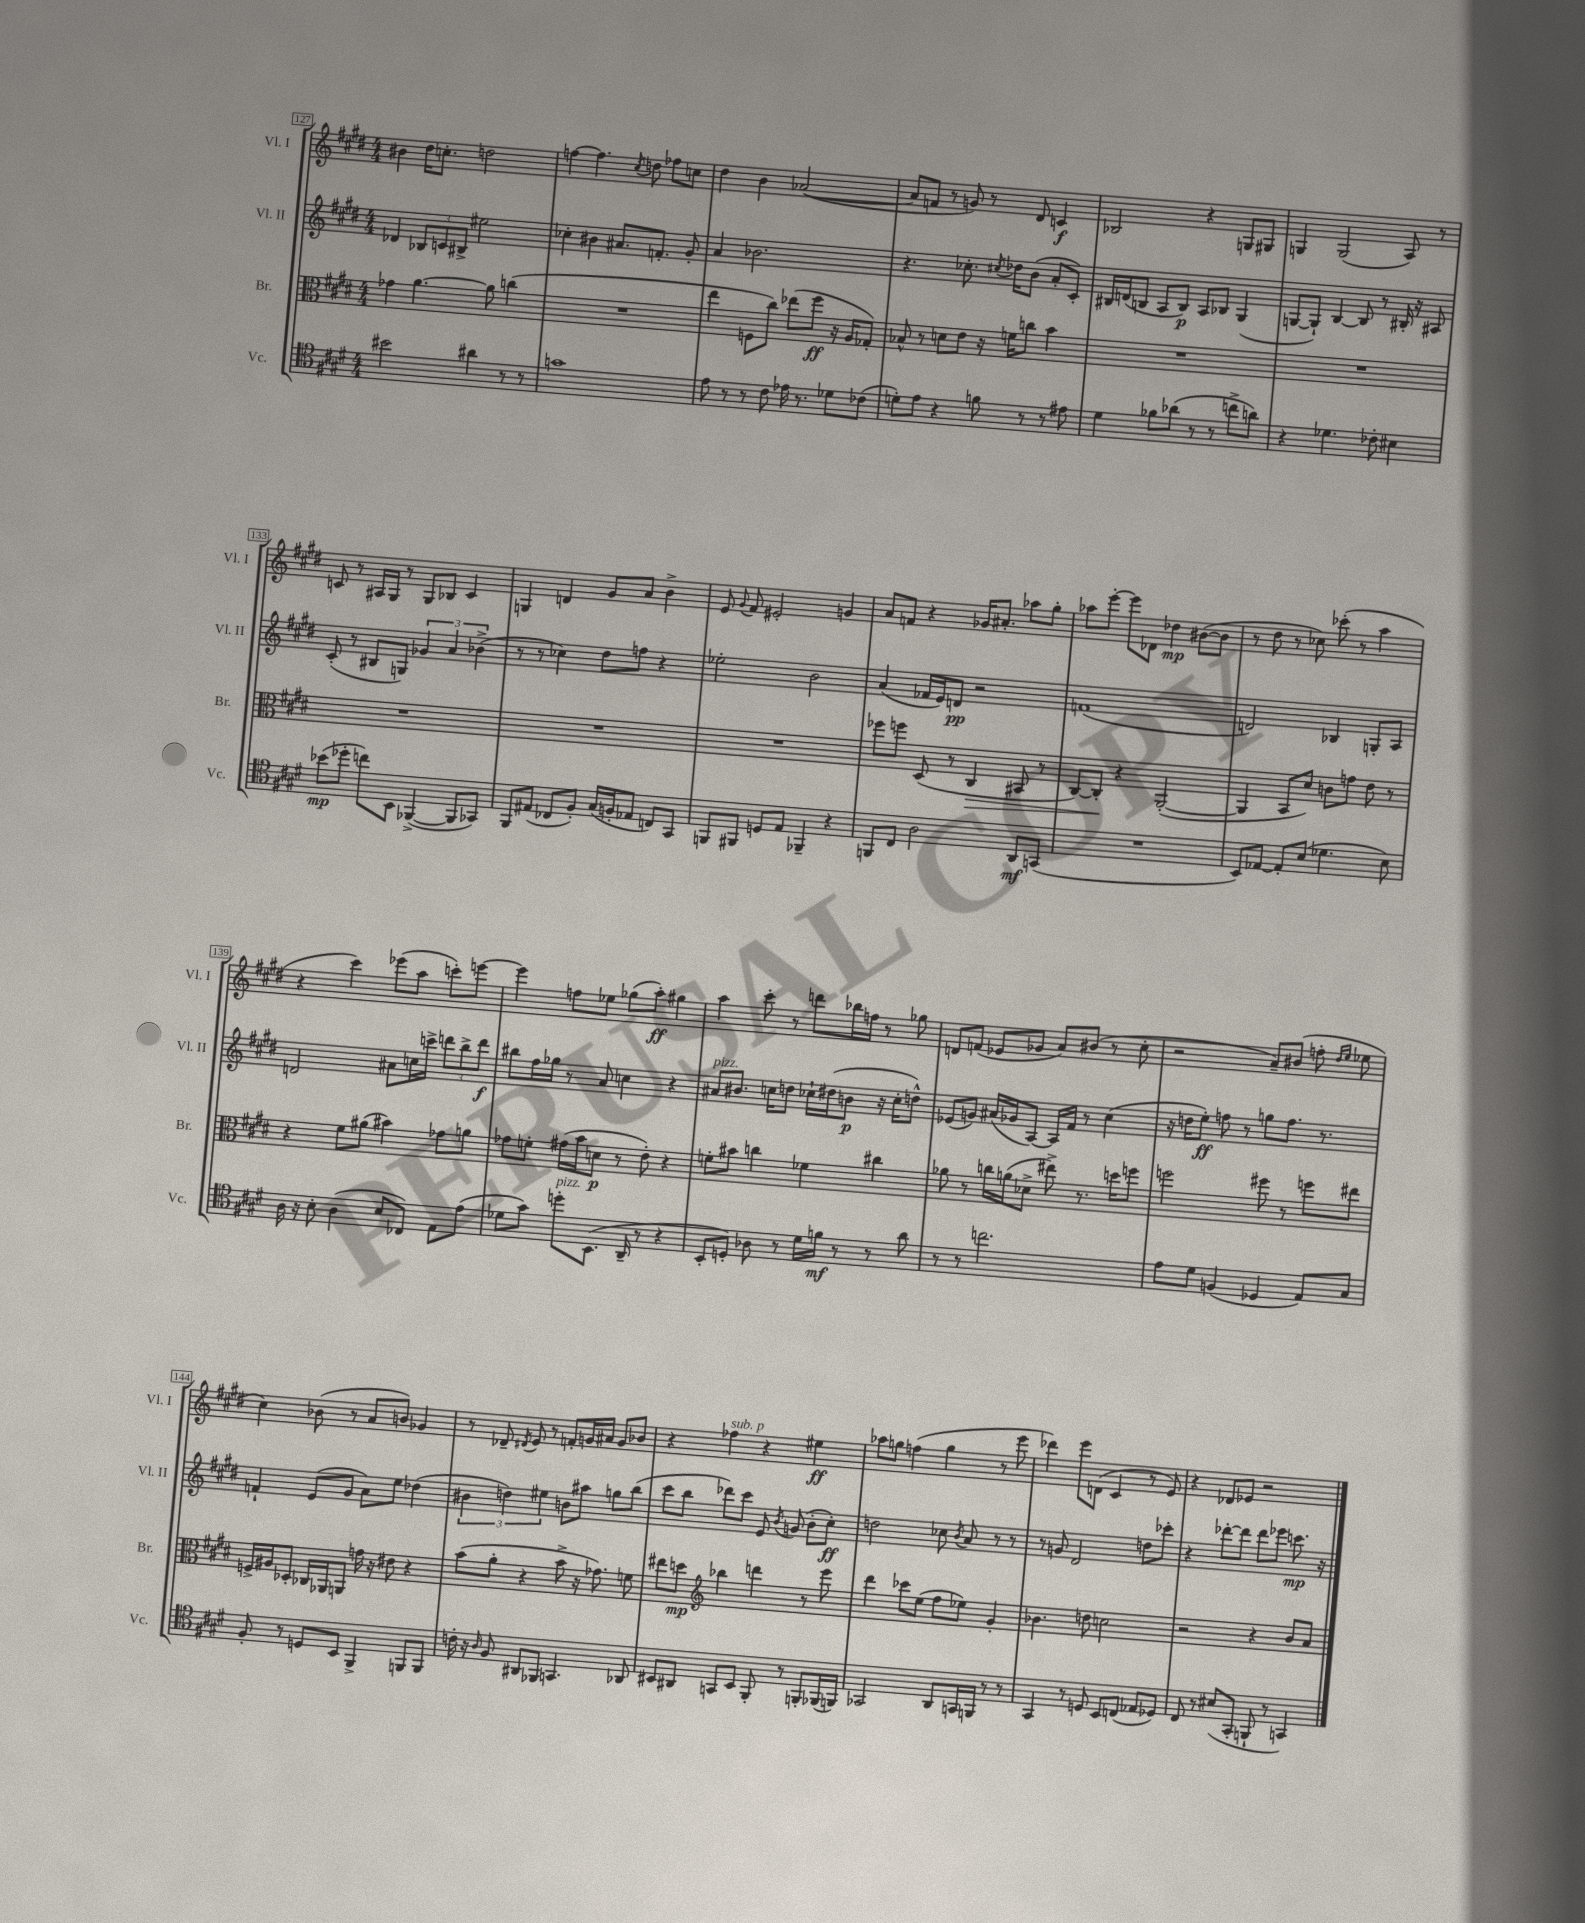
<<
\new StaffGroup <<
\new Staff = "s0" \with { instrumentName = "Vl. I" shortInstrumentName = "Vl. I" } {
    \clef treble \key e \major \numericTimeSignature \time 4/4
    \autoBeamOff bis'4 dis''16[ c''8.]-. d''2 |
    f''4~ f''4. \acciaccatura { cis''8 } d''8 fes''8[ c''8] |
    dis''4 b'4 aes'2~( |
    aes'8[ f'8] r8 g'8) r8 dis'8 c'4\f |
    bes2 r4 g8[ gis8] |
    g4 g2( a8) r8 |
    c'8 r8 ais16[ gis16] r8 gis8[ bes8] c'4 |
    g4 d'4 gis'8[ a'8] b'4-> |
    e'8 \appoggiatura { gis'8 } fis'8 eis'2-. g'4 |
    a'8[ f'8] r4 ges'16[ ais'8.]-. aes''8[ gis''8]-. |
    aes''8[ e'''8]~-. e'''8[ des'8] des''4\mp bis'8[~( bis'8] |
    r8 dis''8 r8 ces''8) ces'''8-.( r8 a''4 |
    r4 cis'''4) ees'''8[( a''8] c'''8[-.) e'''8]~ |
    e'''4 f''8[ ees''8] ges''8[( a''8]-.\ff) gis''4 |
    a''4 cis'''8-. r8 d'''8[ bes''16 f''16] r8 ges''8 |
    d'8[ f'8]( ees'8[ ges'8] a'8[) bis'8]( r8 cis''8-. |
    r2 a'8[--) bis'8]( f''8-. \grace { dis''16[ e''16] } ees''8 |
    cis''4) bes'8( r8 a'8[ b'8]) ges'4 |
    r8 des'8-- \acciaccatura { dis'8 } e'8 r8 f'8[-. g'16 ais'16] g'8[ bes'8] |
    r4 fes''4^\markup { \italic "sub. p" } r4 eis''4\ff |
    aes''8[ g''8] f''4( g''4 r8 e'''8 |
    des'''4) e'''8[ d'8]( cis'4 r8 e'8) |
    r4 des'8[ ees'8] r2 \bar "|." |
}
\new Staff = "s1" \with { instrumentName = "Vl. II" shortInstrumentName = "Vl. II" } {
    \clef treble \key e \major \numericTimeSignature \time 4/4
    \autoBeamOff des'4 \tuplet 3/2 { bes8[ c'8 bis8]-> } eis''2 |
    ces''4-. bis'4 ais'8.[ f'8.]-. gis'8-. |
    a'4 bes'2. |
    r4. ces''8.-. \acciaccatura { cis''8 } des''16[ b'8]( a'8[-. cis'8]-.) |
    bis16[ d'16( b8] a8[ b8]\p) a8[ bes8] gis4( |
    g8[~ g8]-!) b4~ b8 r8 bis16-. r16 ais8 |
    cis'8-.( r8 bis8[ g8]) \tuplet 3/2 { ges'4 a'4 bes'4->( } |
    r8 r8 ces''4) dis''8[ f''8] r4 |
    ees''2-. b'2 |
    a'4( fes'16[ e'16) d'8]\pp r2 |
    f'1( |
    d'2) bes4 g8[-. a8] |
    d'2 ais'8[ c''16 c'''16]-> \tuplet 3/2 { d'''8[ b''8-> d'''8]\f } |
    bis''8[ fis''16 ges''16] r8 a'8 c''4 r4 |
    ais'8[^\markup { \italic "pizz." } bis'8.] c''16[ d''8] ces''16[-! dis''16( b'8]\p r16 ces''16[-. d''8]-^) |
    ees'8[( g'8]) ais'16[( ges'16 a8]~) a16[ fis'16] r8 cis''4( |
    r16 d''16[ e''8]-.\ff) f''8 r8 g''8[ f''8.] r8. |
    f'4-! e'8[( gis'8] a'8[) e''8] des''4( |
    \tuplet 3/2 { bis'4 d''4) eis''4 } b'8[ ais''8] g''8[ b''8]( |
    cis'''8[ b''8] des'''8[) cis'''8] e'8 \acciaccatura { b'8 } g'8( b'8[-. cis''8]-.\ff) |
    d''2 ces''8 \acciaccatura { b'8 } a'8 r8 r8 |
    r8 g'8 dis'2 d''8[ ces'''8]-. |
    r4 des'''8[~-. des'''8] des'''8[ ees'''8] c'''8.\mp r16 \bar "|." |
}
\new Staff = "s2" \with { instrumentName = "Br." shortInstrumentName = "Br." } {
    \clef alto \key e \major \numericTimeSignature \time 4/4
    \autoBeamOff ges'4 a'4.~ a'8 c''4( |
    R1 |
    e''4 f8[ cis''8]) ees''8[( fis''8]\ff r16 a16[ ges8]-.) |
    bes8-^ r8 d'8[ e'8] r16 f'16[ c''8] b'4 |
    R1 |
    R1 |
    R1 |
    R1 |
    R1 |
    fes''8[ f''8] dis8( r8 cis4\> bis,8 r8 |
    cis8[~) cis8]-.\! r4 a,2~-.( |
    a,4 b,8[ dis'8]) c'8[ g'8] e'8 r8 |
    r4 fis'8[ ais'8]( bis'4) ges'8[ a'8] |
    ges'8[ f'8]-. gis'16[( b'16 d'8]\p r8 e'8-.) r4 |
    f'8[-. bis'8] c''4 fes'4 cis''4 |
    aes'8 r8 c''16[ a'16( des'8]-> eis''8->) r8. d''16[ f''8] |
    f''2 fis''8 r8 f''8[ eis''8] |
    f16[-> ais16 des8]-. ces16[ aes,16 a,8] g'16 r16 eis'8 r4 |
    b'8[( a'8]-. r4 b'8-> r16 ges'8.) f'8 |
    eis''8[ d''8]\mp \clef treble bes''4 d'''4 r8 e'''8 |
    dis'''4 ces'''8[ e''8]( fis''8[ ees''8]) gis'4-. |
    bes'4. d''8 c''2 |
    r2 r4 b'8[ a'8] \bar "|." |
}
\new Staff = "s3" \with { instrumentName = "Vc." shortInstrumentName = "Vc." } {
    \clef tenor \key e \major \numericTimeSignature \time 4/4
    \autoBeamOff bis'2 ais'4 r8 r8 |
    g'1 |
    e'8 r8 r8 cis'8 ees'16 r8. des'8[ ces'8]( |
    d'8[-.) e'8] r4 f'8 r8 r8 eis'8 |
    dis'4 fes'8[ aes'8]( r8 r8 c''8[-> a'8]) |
    r4 des'4. ces'8-. bis4 |
    bes'8[\mp( des''8]-. c''8[) b,8] fes,4~->( fes,8[ ges,8]) |
    fis,8[ eis8]( ces8[ fis8]-.) gis16[( f16-. ees8] c8[) gis,8] |
    f,8[ fis,8] d8[ e8] fes,4-- r4 |
    f,8[ cis8] a2 a,8[\mf g,8]( |
    R1 |
    b,8[) ees8]~ ees8[-. b8]( des'4. b8) |
    a16 r16 b8-. a4( b8[ ces8]) e8[ e'8]( |
    des'8[ gis'8]) d''8[-.^\markup { \italic "pizz." } b,8.]( a,16-- r8 r4 |
    b,8[-. d8]-.) aes8 r8 dis'16[ f'16]\mf r8 r8 a'8 |
    r8 r8 c''2. |
    e'8[ dis'8] f4( des4 e8[) gis8] |
    fis8-. r8 d8[ b,8] fis,4-> f,8[ f,8] |
    c'16-. r16 \grace { a16 } fis8 ais,8[ fes,8] g,4. aes,8 |
    bis,8[ ais,8] g,8[ bis,8] fis,8-. r8 f,8[-. fes,16( f,16]) |
    ges,2 a,8[ g,16 f,16] r8 r8 |
    gis,4 r8 d8 b,8[ c8]( ees8[ des8]) |
    cis8 r8 bis8[( gis,8]-. f,8-! r8 g,4) \bar "|." |
}
>>
>>
\layout { \context { \Score currentBarNumber = #127 \override BarNumber.stencil = #(make-stencil-boxer 0.1 0.3 ly:text-interface::print) } }
